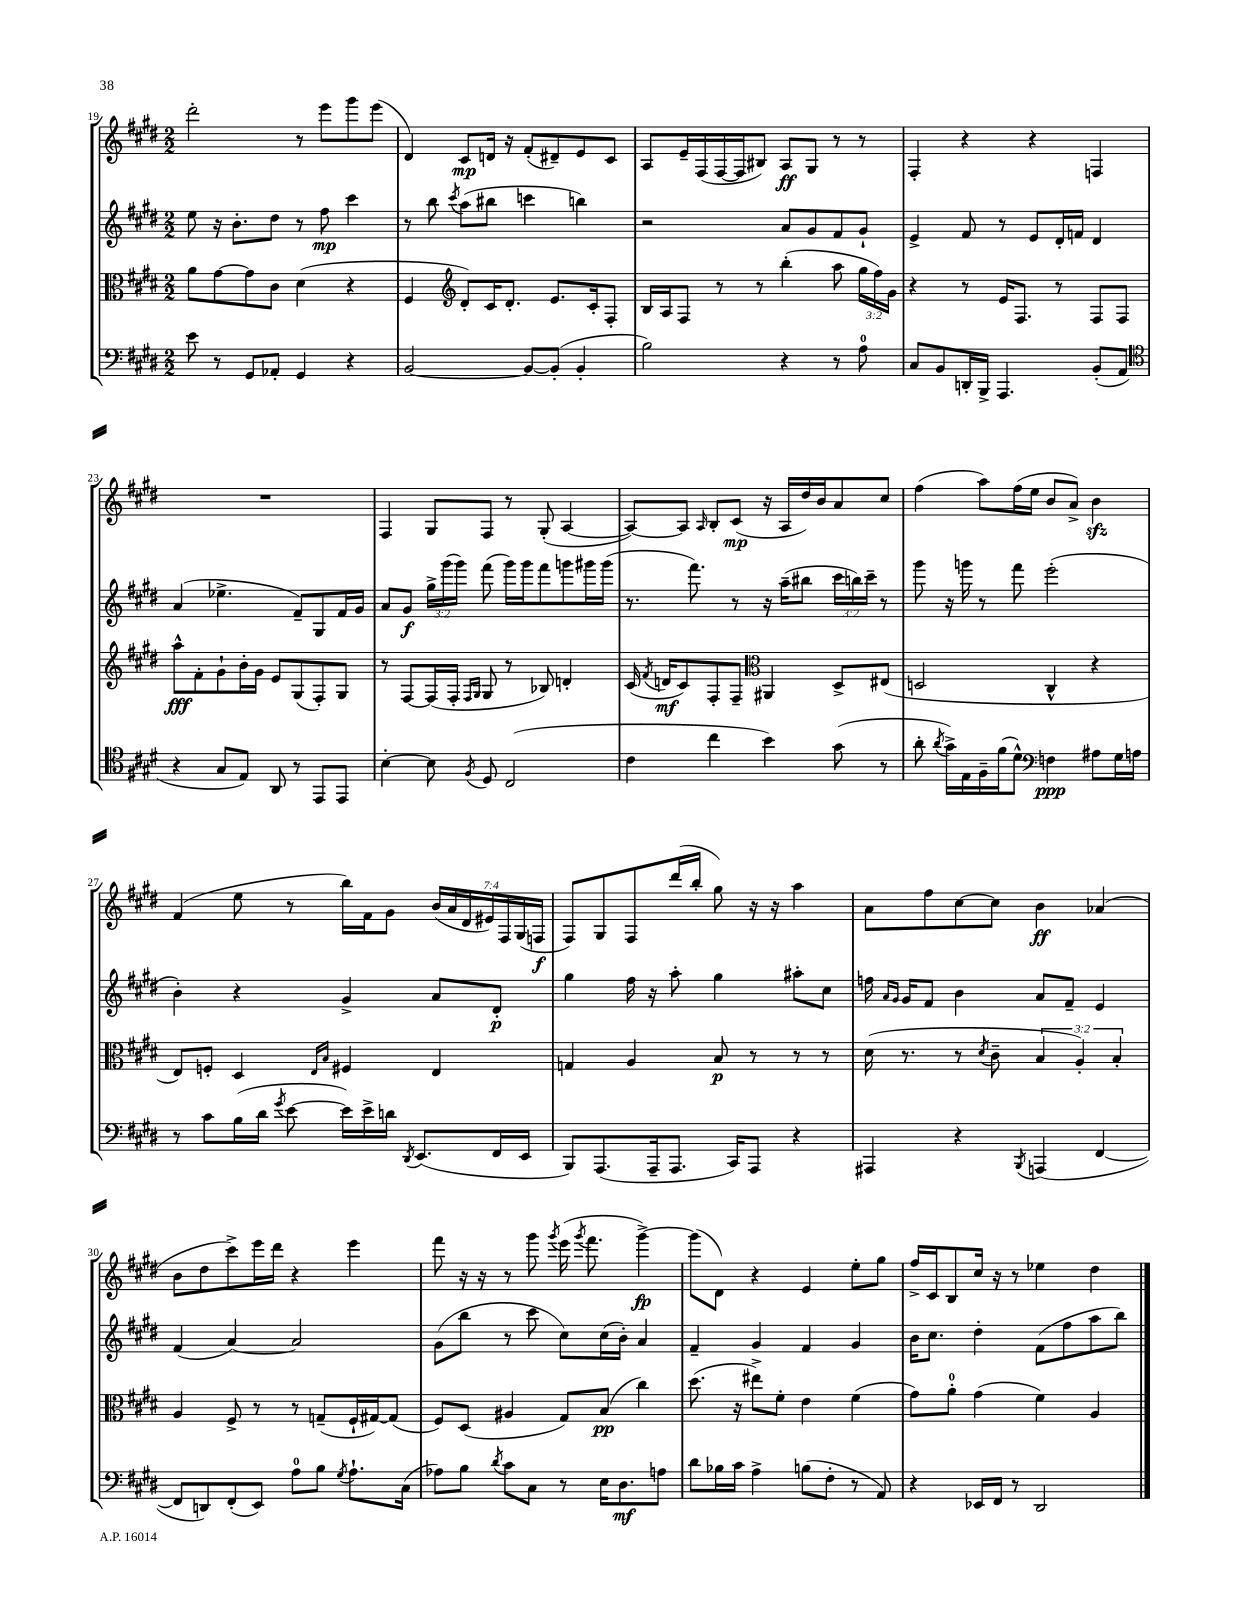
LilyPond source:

<<
\new StaffGroup <<
\new Staff = "s0" {
    \clef treble \key e \major \numericTimeSignature \time 2/2 \override Staff.TupletNumber.text = #tuplet-number::calc-fraction-text
    \autoBeamOff dis'''2-. r8 e'''8[ gis'''8 e'''8]( |
    dis'4) cis'8[\mp d'16] r16 fis'8[-.( dis'8--) e'8 cis'8] |
    a8[ e'16-- fis16( fis16~ fis16 bis8]) a8[\ff gis8] r8 r8 |
    fis4-. r4 r4 f4 |
    R1 |
    fis4 gis8[ fis8] r8 gis8-.( a4~ |
    a8[~) a8] \grace { a16 } b8[-. cis'8]\mp( r16 a16[ dis''16) b'16 a'8 cis''8] |
    fis''4( a''8[) fis''16( e''16] b'8[ a'8]->) b'4\sfz |
    fis'4( e''8 r8 b''16[) fis'16 gis'8] \tuplet 7/4 { b'16[( a'16 dis'16 eis'16) fis16 gis16( f16]\f } |
    fis8[) gis8 fis8 dis'''16( b''16]-. gis''8) r16 r16 a''4 |
    a'8[ fis''8 cis''8~ cis''8] b'4\ff aes'4( |
    b'8[ dis''8 cis'''8->) e'''16 dis'''16] r4 e'''4 |
    fis'''8 r16 r16 r8 gis'''8 \acciaccatura { gis'''8 } e'''16( \acciaccatura { gis'''8 } fis'''8. gis'''4~->\fp) |
    gis'''8[( dis'8]) r4 e'4 e''8[-. gis''8] |
    fis''16[-> cis'16 b8 cis''16] r16 r8 ees''4 dis''4 \bar "|." |
}
\new Staff = "s1" {
    \clef treble \key e \major \numericTimeSignature \time 2/2 \override Staff.TupletNumber.text = #tuplet-number::calc-fraction-text
    \autoBeamOff e''8 r16 b'8.[-. dis''8] r8 fis''8\mp cis'''4 |
    r8 b''8 \acciaccatura { cis'''8 } a''8[( bis''8] c'''4 b''4) |
    r2 a'8[ gis'8 fis'8 gis'8]-! |
    e'4-> fis'8 r8 e'8[ dis'16-. f'16] dis'4 |
    a'4( ees''4.-> fis'8[--) gis8 fis'16 gis'16] |
    a'8[ gis'8]\f \tuplet 3/2 { gis''16[-> gis'''16( gis'''16]) } fis'''8( gis'''16[) gis'''16 fis'''8 g'''8 gis'''16 gis'''16]( |
    r8. fis'''8.) r8 r16 a''16[--( bis''8] \tuplet 3/2 { cis'''16[ b''16) cis'''16]-- } r8 |
    gis'''8 r16 g'''16 r8 fis'''8 e'''2-.( |
    b'4-.) r4 gis'4-> a'8[ dis'8]-.\p |
    gis''4 fis''16 r16 a''8-. gis''4 ais''8[-. cis''8] |
    f''16 \grace { a'16[ gis'16] } gis'16[ fis'8] b'4 a'8[ fis'8]-- e'4 |
    fis'4( a'4~) a'2 |
    gis'8[( b''8] r8 cis'''8 cis''8[) cis''16( b'16]-.) a'4 |
    fis'4-- gis'4 fis'4 gis'4 |
    b'16[ cis''8.] dis''4-. fis'8[( fis''8 a''8 b''8]) \bar "|." |
}
\new Staff = "s2" {
    \clef alto \key e \major \numericTimeSignature \time 2/2 \override Staff.TupletNumber.text = #tuplet-number::calc-fraction-text
    \autoBeamOff a'8[ gis'8~ gis'8 cis'8] dis'4( r4 |
    fis4 \clef treble dis'8[-.) cis'16 dis'8.]-. e'8.[ cis'16-. fis8]-. |
    b16[ a16 fis8] r8 r8 b''4-.( a''8 \tuplet 3/2 { gis''16[ fis''16) gis'16] } |
    r4 r8 e'16[ fis8.] r8 fis8[ fis8] |
    a''8[-^\fff fis'8-. gis'8-! b'16-. gis'16] e'8[ gis8( fis8-.) gis8] |
    r8 fis8[~ fis16( fis16]-. \grace { fis16[ gis16] } gis8 r8 bes8) d'4-. |
    cis'16( \acciaccatura { fis'8 } d'16[\mf cis'8) fis8-. fis8]-- \clef alto ais,4 dis8[-> eis8]( |
    d2 cis4-^ r4 |
    e8[) f8]-. dis4 \grace { e16[ b16] } fis4 e4 |
    g4 a4 b8\p r8 r8 r8 |
    dis'16( r8. r8 \acciaccatura { dis'8 } cis'8-- \tuplet 3/2 { b4 a4-.) b4-. } |
    a4 fis8-> r8 r8 g8[--( fis16-! gis16~) gis8]( |
    fis8[) dis8]( ais4 gis8[) b8]\pp( cis''4) |
    dis''8.( r16 eis''8[->) fis'8]-. e'4 fis'4( |
    gis'8[) a'8]-0-. gis'4( fis'4) a4 \bar "|." |
}
\new Staff = "s3" {
    \clef bass \key e \major \numericTimeSignature \time 2/2
    \autoBeamOff e'8 r8 gis,8[ aes,8]-. gis,4 r4 |
    b,2~ b,8[~ b,8]-.( b,4-. |
    b2) r4 r8 a8-0 |
    cis8[ b,8 d,16-. b,,16]-> a,,4. b,8[-.( a,8] |
    \clef tenor r4 gis8[ e8]) a,8 r8 e,8[ e,8] |
    b4~-. b8 \acciaccatura { fis8 } dis8 cis2( |
    cis'4 cis''4 b'4) gis'8( r8 |
    a'8-. \acciaccatura { a'8 } gis'16[->) e16 fis16-- fis'16( dis'8]-^) \clef bass f4\ppp ais8[ gis16 a16] |
    r8 cis'8[ b16( dis'16] \acciaccatura { gis'8 } e'8~ e'16[) e'16-> d'16] \acciaccatura { dis,8 } e,8.[( fis,16 e,16] |
    b,,8[) a,,8.( a,,16-- a,,8.] cis,16[) a,,8] r4 |
    ais,,4 r4 \acciaccatura { b,,8 } a,,4( fis,4~ |
    fis,8[ d,8) fis,8-.( e,8]) a8[-0 b8] \acciaccatura { gis8 } a8.[-! cis16]( |
    aes8[) b8] \acciaccatura { dis'8 } cis'8[ cis8] r8 e16[ dis8.\mf a8] |
    dis'8[ bes16 cis'16] a4-> b8[( fis8]-. r8 a,8) |
    r4 ees,16[ fis,16] r8 dis,2 \bar "|." |
}
>>
>>
\layout { \context { \Score currentBarNumber = #19 } }
